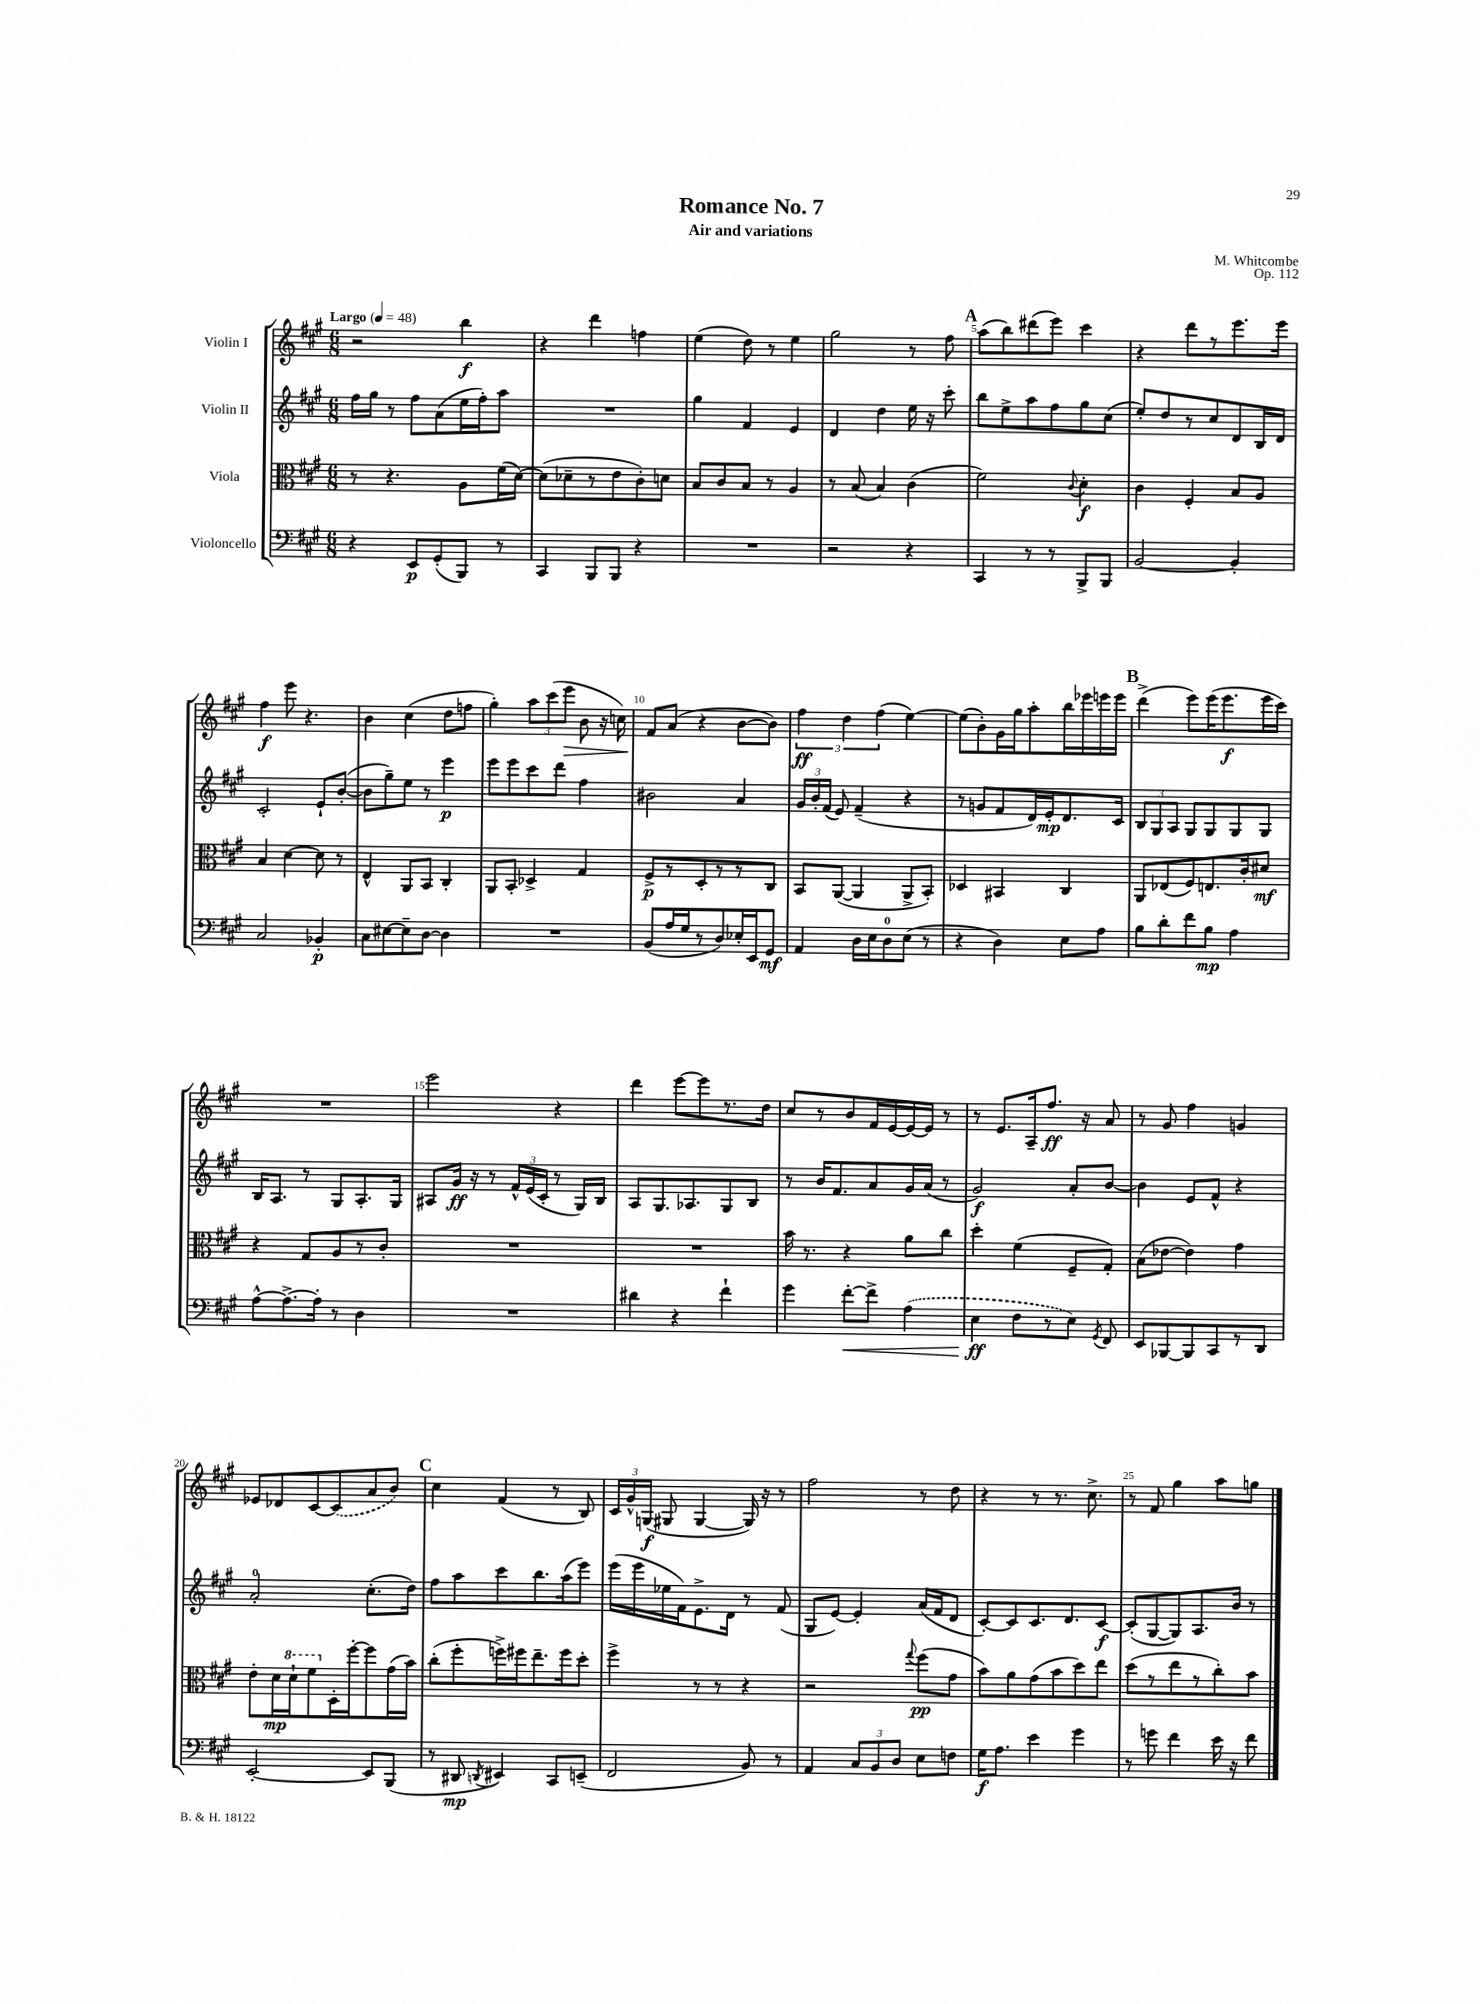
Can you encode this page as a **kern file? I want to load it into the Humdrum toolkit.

**kern	**dynam	**kern	**dynam	**kern	**dynam	**kern	**dynam
*part4	*part4	*part3	*part3	*part2	*part2	*part1	*part1
*staff4	*staff4	*staff3	*staff3	*staff2	*staff2	*staff1	*staff1
*I"Violoncello	*	*I"Viola	*	*I"Violin II	*	*I"Violin I	*
*clefF4	*	*clefC3	*	*clefG2	*	*clefG2	*
*k[f#c#g#]	*	*k[f#c#g#]	*	*k[f#c#g#]	*	*k[f#c#g#]	*
*M6/8	*	*M6/8	*	*M6/8	*	*M6/8	*
*MM48	*	*MM48	*	*MM48	*	*MM48	*
=1	=1	=1	=1	=1	=1	=1	=1
!	!	!	!	!	!	!LO:TX:a:B:t=Largo	!
4r	.	8r	.	16ff#\LL	.	2r	.
.	.	.	.	16gg#\JJ	.	.	.
.	.	4.r	.	8r	.	.	.
8EE/L	p	.	.	8ff#\L	.	.	.
(8GG#'/	.	.	.	(8a\	.	.	.
8BBB/J)	.	8A\L	.	16ee\L	.	4bb\	f
.	.	.	.	16ff#'\J)	.	.	.
8r	.	(16f#\L	.	8aa\J	.	.	.
.	.	[16d\JJ)	.	.	.	.	.
=2	=2	=2	=2	=2	=2	=2	=2
4CC#/	.	(8d\L]	.	2.r	.	4r	.
.	.	8d-X~\	.	.	.	.	.
8BBB/L	.	8r	.	.	.	4ddd\	.
8BBB/J	.	8e\	.	.	.	.	.
4r	.	8c#'\)	.	.	.	4ffn\	.
.	.	8dn\J	.	.	.	.	.
=3	=3	=3	=3	=3	=3	=3	=3
2.r	.	8B/L	.	4gg#\	.	(4ee\	.
.	.	8c#/	.	.	.	.	.
.	.	8B/J	.	4f#/	.	8dd\)	.
.	.	8r	.	.	.	8r	.
.	.	4A/	.	4e/	.	4ee\	.
=4	=4	=4	=4	=4	=4	=4	=4
2r	.	8r	.	4d/	.	2gg#\	.
.	.	(8B/	.	.	.	.	.
.	.	4B/)	.	4dd\	.	.	.
4r	.	(4c#\	.	16ee\	.	8r	.
.	.	.	.	16r	.	.	.
.	.	.	.	8ccc#'\	.	8ff#\	.
!!LO:REH:place=s1:t=A
=5	=5	=5	=5	=5	=5	=5	=5
4CC#/	.	2f#\)	.	8bb\L	.	(8aa\L	.
.	.	.	.	8ee^\	.	8bb\)	.
8r	.	.	.	8aa\	.	(8ddd#X\	.
8r	.	.	.	8ff#\	.	8eee\J)	.
.	.	8qqc#/	.	.	.	.	.
8BBB^/L	.	4d'\	f	8gg#\	.	4ccc#\	.
8BBB/J	.	.	.	(8cc#\J	.	.	.
=6	=6	=6	=6	=6	=6	=6	=6
[2BB/	.	4c#\	.	8ee'/L)	.	4r	.
.	.	.	.	8dd/	.	.	.
.	.	4F#'/	.	8r	.	8ddd\L	.
.	.	.	.	8cc#/	.	8r	.
4BB'/]	.	8B/L	.	8d/	.	8.eee\	.
.	.	8A/J	.	16B/L	.	.	.
.	.	.	.	16d/JJ	.	16eee\Jk	.
!!LO:LB:g=z
=7	=7	=7	=7	=7	=7	=7	=7
2C#/	.	4B/	.	2c#'/	.	4ff#\	f
.	.	[4d\	.	.	.	8eee\	.
.	.	.	.	.	.	4.r	.
4BB-X'/	p	8d\]	.	8e`/L	.	.	.
.	.	8r	.	([8b'/J	.	.	.
=8	=8	=8	=8	=8	=8	=8	=8
8C#\L	.	4E^^/	.	8b\L]	.	4b\	.
[8E#X\	.	.	.	8gg#~\)	.	.	.
8E#~\]	.	8AA/L	.	8ee\J	.	(4cc#\	.
[8D\J	.	8BB/J	.	8r	.	.	.
4D\]	.	4C#'/	.	4eee\	p	8dd\L	.
.	.	.	.	.	.	8ffn\J	.
=9	=9	=9	=9	=9	=9	=9	=9
2.r	.	8AA/L	.	8eee\L	.	4gg#'\)	.
.	.	8BB'/J	.	8eee\	.	.	.
.	.	4D-X^/	.	8ccc#\	.	12aa\L	.
.	.	.	.	.	.	(12ccc#\	.
.	.	.	.	8ddd\J	.	.	.
!	!	!	!	!	!	!	!LO:HP:b
.	.	.	.	.	.	12eee\J	>
.	.	4G#/	.	4ff#\	.	8b\	.
.	.	.	.	.	.	16r	.
.	.	.	.	.	.	16ccn\)	.
=10	=10	=10	=10	=10	=10	=10	=10
(8BB/L	.	8F#^/L	p	2b#X\	.	8f#/L	.
16A/L	.	8r	.	.	.	(8a/J	]
16G#/J	.	.	.	.	.	.	.
8r	.	8D'/	.	.	.	4r	.
8D/)	.	8r	.	.	.	.	.
16E-X'/L	.	8r	.	4a/	.	[8b\L	.
16EE/J	.	.	.	.	.	.	.
8GG#/J	mf	8C#/J	.	.	.	8b\J])	.
=11	=11	=11	=11	=11	=11	=11	=11
4AA/	.	8BB/L	.	24g#/LL	.	6ff#\	ff
.	.	.	.	24b'/	.	.	.
.	.	.	.	(24f#/JJ	.	.	.
.	.	([8AA/J	.	8e/)	.	.	.
.	.	.	.	.	.	6dd\	.
16D\LL	.	4AA/]	.	(4f#~/	.	.	.
16E\J	.	.	.	.	.	.	.
.	.	.	.	.	.	(6ff#\	.
8D\	.	.	.	.	.	.	.
(8E\J	.	8AA^/L	.	4r	.	[4ee\)	.
8r	.	8BB'/J)	.	.	.	.	.
=12	=12	=12	=12	=12	=12	=12	=12
4r	.	4D-X/	.	8r	.	(8ee\L]	.
.	.	.	.	8gn/L	.	8b'\)	.
4D\)	.	4BB#X/	.	8f#/	.	16g#\L	.
.	.	.	.	.	.	16gg#\J	.
.	.	.	.	16d/L)	.	8aa'\	.
.	.	.	.	16e'/J	mp	.	.
8E\L	.	4C#/	.	8.d/	.	16bb\L	.
.	.	.	.	.	.	16eee-X\	.
8A\J	.	.	.	.	.	16eeen\	.
.	.	.	.	16c#/Jk	.	16eee\JJ	.
!!LO:REH:place=s1:t=B
=13	=13	=13	=13	=13	=13	=13	=13
8B\L	.	8AA/L	.	12B/L	.	(4ddd^\	.
.	.	.	.	12G#/	.	.	.
8d'\	.	(8E-X/	.	.	.	.	.
.	.	.	.	12A/J	.	.	.
8f#\	.	8F#/)	.	8G#/L	.	8eee\L)	.
8B\J	mp	8.En/	.	8G#/	.	(16eee\K	.
.	.	.	.	.	.	8.eee\	f
4A\	.	.	.	8G#/	.	.	.
.	.	16c#'/k	.	.	.	.	.
.	.	8d#X/J	mf	8G#/J	.	16eee\L	.
.	.	.	.	.	.	16ccc#\JJ)	.
!!LO:LB:g=z
=14	=14	=14	=14	=14	=14	=14	=14
[8A^^\L	.	4r	.	16B/KL	.	2.r	.
.	.	.	.	8.A/J	.	.	.
8.A^\_	.	.	.	.	.	.	.
.	.	8G#/L	.	8r	.	.	.
16A'\Jk]	.	.	.	.	.	.	.
8r	.	8A/	.	8G#/L	.	.	.
4D\	.	8r	.	8.A'/	.	.	.
.	.	8c#'/J	.	.	.	.	.
.	.	.	.	16G#/Jk	.	.	.
=15	=15	=15	=15	=15	=15	=15	=15
2.r	.	2.r	.	8A#X/L	.	2eee\	.
.	.	.	.	16g#/Jk	ff	.	.
.	.	.	.	16r	.	.	.
.	.	.	.	8r	.	.	.
.	.	.	.	24f#^^/LL	.	.	.
.	.	.	.	(24e/	.	.	.
.	.	.	.	24c#'/JJ	.	.	.
.	.	.	.	8r	.	4r	.
.	.	.	.	16G#/LL)	.	.	.
.	.	.	.	16B/JJ	.	.	.
=16	=16	=16	=16	=16	=16	=16	=16
4d#X\	.	2.r	.	8A/L	.	4ddd\	.
.	.	.	.	8.G#/	.	.	.
4r	.	.	.	.	.	[8eee\L	.
.	.	.	.	8.A-X/	.	.	.
.	.	.	.	.	.	8eee\]	.
4f#`\	.	.	.	8G#/	.	8.r	.
.	.	.	.	8B/J	.	.	.
.	.	.	.	.	.	16dd\Jk	.
=17	=17	=17	=17	=17	=17	=17	=17
4g#\	.	16b\	.	8r	.	8cc#/L	.
.	.	8.r	.	.	.	.	.
.	.	.	.	16b/KL	.	8r	.
.	.	.	.	8.f#/	.	.	.
!	!LO:HP:b	!	!	!	!	!	!
[8f#'\L	<	4r	.	.	.	8b/	.
8f#^\J]	.	.	.	8a/	.	16f#/L	.
.	.	.	.	.	.	[16e/	.
(4A\	.	8a\L	.	16g#/L	.	16e/_	.
.	.	.	.	(16a/JJ	.	16e/JJ]	.
.	.	8cc#\J	.	8r	.	8r	.
=18	=18	=18	=18	=18	=18	=18	=18
4E\	ff	4dd'\	.	2g#/)	f	8r	.
.	.	.	.	.	.	8.e/L	.
8F#\L	[	(4f#\	.	.	.	.	.
.	.	.	.	.	.	16A~/k	.
8r	.	.	.	.	.	8.ff#/J	ff
8E\J)	.	8F#~/L	.	8a'/L	.	.	.
.	.	.	.	.	.	16r	.
8qGG#/	.	.	.	.	.	.	.
8FF#/	.	8G#'/J)	.	[8b/J	.	8a/	.
=19	=19	=19	=19	=19	=19	=19	=19
8EE/L	.	(8B\L	.	4b\]	.	8r	.
[8BBB-X/	.	[8e-X\J	.	.	.	8g#/	.
8BBB-/]	.	4e-\])	.	8e/L	.	4ff#\	.
8CC#/	.	.	.	8f#^^/J	.	.	.
8r	.	4g#\	.	4r	.	4gn/	.
8DD/J	.	.	.	.	.	.	.
!!LO:LB:g=z
=20	=20	=20	=20	=20	=20	=20	=20
[2EE'/	.	8e'\L	.	2a'/	.	8e-X/L	.
.	.	16d\L	mp	.	.	8d-X/	.
*	*	*8va	*	*	*	*	*
.	.	16dd`\J	.	.	.	.	.
.	.	8ff#\	.	.	.	[8c#/	.
*	*	*X8va	*	*	*	*	*
.	.	16D'\L	.	.	.	(8c#/]	.
.	.	[16ff#'\J	.	.	.	.	.
8EE/L]	.	8ff#\]	.	(8.cc#'\L	.	8a/	.
(8BBB/J	.	(16g#\L	.	.	.	8b/J)	.
.	.	16b\JJ)	.	16dd\Jk)	.	.	.
!!LO:REH:place=s1:t=C
=21	=21	=21	=21	=21	=21	=21	=21
8r	.	(8cc#'\L	.	8ff#\L	.	4cc#\	.
8DD#X/	mp	8ff#'\	.	8aa\	.	.	.
8qDDn/	.	.	.	.	.	.	.
4EE#X/)	.	16ffn^\L)	.	8ccc#\	.	(4f#/	.
.	.	16ff#X\J	.	.	.	.	.
.	.	8.ee~\	.	8.bb\	.	.	.
8CC#/L	.	.	.	.	.	8r	.
.	.	16ff#\k	.	(16aa\k	.	.	.
(8EEn~/J	.	8dd'\J	.	8eee\J)	.	8B/)	.
=22	=22	=22	=22	=22	=22	=22	=22
2FF#/	.	4ff#^\	.	(16eee\LL	.	24c#/LL	.
.	.	.	.	.	.	24g#^^/	.
.	.	.	.	16eee\	.	.	.
.	.	.	.	.	.	(24Gn/JJ	f
.	.	.	.	16ee-X\	.	8G#X/	.
.	.	.	.	16f#\J)	.	.	.
.	.	8r	.	8.e^\	.	[4G#/	.
.	.	8r	.	.	.	.	.
.	.	.	.	16d\Jk	.	.	.
8BB/)	.	4r	.	8r	.	16G#/])	.
.	.	.	.	.	.	16r	.
8r	.	.	.	(8f#/	.	8r	.
=23	=23	=23	=23	=23	=23	=23	=23
4AA/	.	2r	.	8G#/L	.	2ff#\	.
.	.	.	.	[8e/J)	.	.	.
12C#/L	.	.	.	4e'/]	.	.	.
12BB/	.	.	.	.	.	.	.
12D/J	.	.	.	.	.	.	.
.	.	8qqgg#/	.	.	.	.	.
8E\L	.	(8ff#\L	pp	(16a/LL	.	8r	.
.	.	.	.	16f#/J	.	.	.
8Fn\J	.	8g#\J	.	8d/J	.	8dd\	.
=24	=24	=24	=24	=24	=24	=24	=24
16G#\KL	f	8b\L)	.	[8c#'/L)	.	4r	.
8.A\J	.	.	.	.	.	.	.
.	.	8a\	.	8c#/]	.	.	.
4e\	.	(8g#\	.	8.c#/	.	8r	.
.	.	8b\	.	.	.	8.r	.
.	.	.	.	8.d/	.	.	.
4g#\	.	8dd\)	.	.	.	.	.
.	.	.	.	.	.	8.cc#^\	.
.	.	8ee\J	.	[8c#/J	f	.	.
=25	=25	=25	=25	=25	=25	=25	=25
8r	.	(8dd\L	.	(8c#'/L]	.	8r	.
8gn\	.	8r	.	[8G#/	.	8f#/	.
4f#\	.	8ee\	.	8G#/])	.	4gg#\	.
.	.	8r	.	8.A/	.	.	.
16e\	.	8cc#'\)	.	.	.	8aa\L	.
16r	.	.	.	16b/Jk	.	.	.
8f#\	.	8b\J	.	8r	.	8ggn\J	.
==	==	==	==	==	==	==	==
*-	*-	*-	*-	*-	*-	*-	*-
